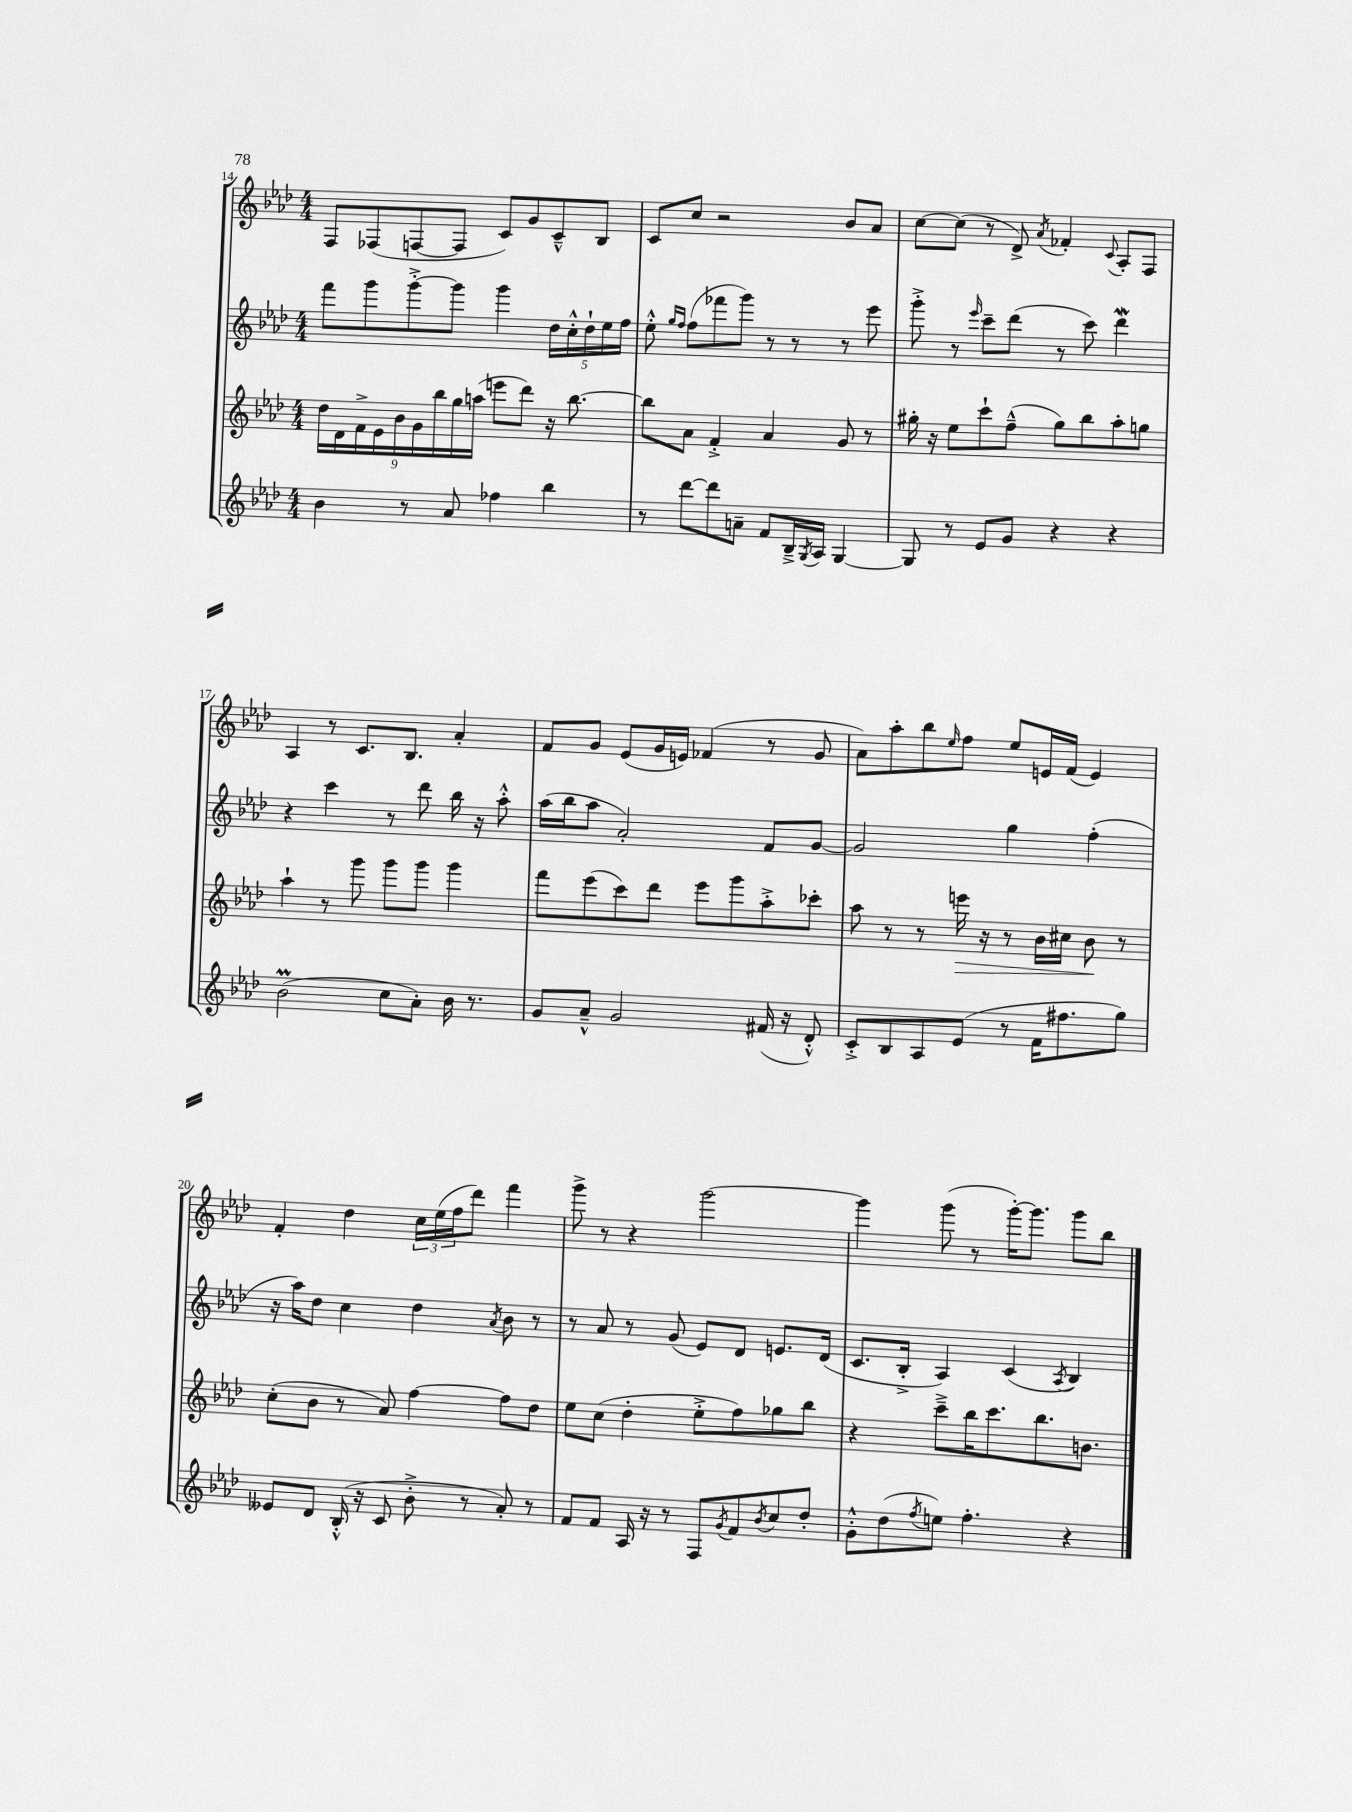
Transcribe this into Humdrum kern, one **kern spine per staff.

**kern	**kern	**kern	**kern
*staff4	*staff3	*staff2	*staff1
*clefG2	*clefG2	*clefG2	*clefG2
*k[b-e-a-d-]	*k[b-e-a-d-]	*k[b-e-a-d-]	*k[b-e-a-d-]
*M4/4	*M4/4	*M4/4	*M4/4
4b-	18dd-	8fff	8F
.	18d-	.	.
.	18f^	.	.
.	.	8ggg	(8F-
.	18e-	.	.
.	18b-	.	.
8r	.	[8ggg'^	[8F
.	18g	.	.
.	18bb-	.	.
8a-	.	8ggg]	8F]
.	18gg	.	.
.	(18aa	.	.
4ff-	8eee	4ggg	8c)
.	8ddd-)	.	8g
4bb-	16r	20dd-	8c~^^
.	.	20cc'^^	.
.	[8.bb-	.	.
.	.	20dd-`	.
.	.	.	8B-
.	.	20ee-	.
.	.	20ff	.
=	=	=	=
8r	8bb-]	8ee-'^^	8c
.	.	16qqgg	.
.	.	16qqff	.
[8ddd-	8a-	(8ff	8cc
8ddd-]	4f'^	8fff-	2r
8a~	.	8ggg)	.
8f	4a-	8r	.
16B-~^	.	8r	.
8qG	.	.	.
16A-	.	.	.
[4G	8g	8r	8b-
.	8r	8eee-	8a-
=	=	=	=
8G]	16gg#'	8ggg'^	[8cc
.	16r	.	.
8r	8ee-	8r	(8cc]
.	.	16qqeee-	.
8e-	8ccc`	8ccc~	8r
8g	(8ff~^^	(8ddd-	8d-^)
.	.	.	8qa-
4r	8gg#)	8r	4f-'
.	8bb-	8ccc)	.
.	.	.	8qqc
4r	8aa-'	4ddd-	8A-'
.	8gg	.	8F
=	=	=	=
(2b-	4aa-`	4r	4A-
.	8r	4ccc	8r
.	8ggg	.	8.c
8cc	8ggg	8r	.
.	.	.	8.B-
8a-')	8ggg	8ddd-	.
16b-	4ggg	16bb-	4a-'
8.r	.	16r	.
.	.	8aa-'^^	.
=	=	=	=
8g	8fff	(16aa-	8f
.	.	16bb-	.
8a-~^^	(8eee-	8aa-	8g
2g	8ccc)	2a-')	(8e-
.	8ddd-	.	16g
.	.	.	16e)
.	8eee-	.	(4f-
.	8ggg	.	.
(16f#	8aa-'^	8f	8r
16r	.	.	.
8d-'^^)	8ccc-'	[8g	8g
=	=	=	=
8c'^	8aa-	2g]	8a-)
8B-	8r	.	8aa-'
8A-	8r	.	8bb-
.	.	.	16qqee-
(8e-	16eee	.	8ff
.	16r	.	.
8r	8r	4gg	8ee-
16f	16b-	.	16e
8.ff#	16cc#	.	(16f
.	8b-	(4ff'	4e)
8gg)	8r	.	.
=	=	=	=
8e--	(8cc'	16r	4f'
.	.	16aa-)	.
8d-	8b-	8dd-	.
(16B-'^^	8r	4cc	4dd-
16r	.	.	.
8c	8a-)	.	.
8b-'^	[4ff	4dd-	24cc
.	.	.	(24ee-
.	.	.	24ff
8r	.	.	8ddd-)
.	.	8qa-	.
8a-')	8ff]	8b-	4fff
8r	8dd-	8r	.
=	=	=	=
8f	8ee-	8r	8ggg^
8f	(8cc	8a-	8r
16A-	4dd-'	8r	4r
16r	.	.	.
8r	.	(8g	.
8F	8ee-'^	8e-)	[2ggg
8qg	.	.	.
8f	8ff)	8d-	.
8qb-	.	.	.
8cc	8gg-	8.e	.
8dd-'	8bb-	.	.
.	.	(16d-	.
=	=	=	=
8g'^^	4r	8.c	4ggg]
(8dd-	.	.	.
.	.	16B-'^	.
8qff	.	.	.
8ee)	8ccc~^	4A-)	(8ggg
4.ff'	16bb-	.	8r
.	8.ccc	.	.
.	.	(4c	[16ggg')
.	.	.	8.ggg]
.	8.bb-	.	.
.	.	8qA-	.
4r	.	4B-)	8ggg
.	8.b	.	.
.	.	.	8bb-
==	==	==	==
*-	*-	*-	*-
